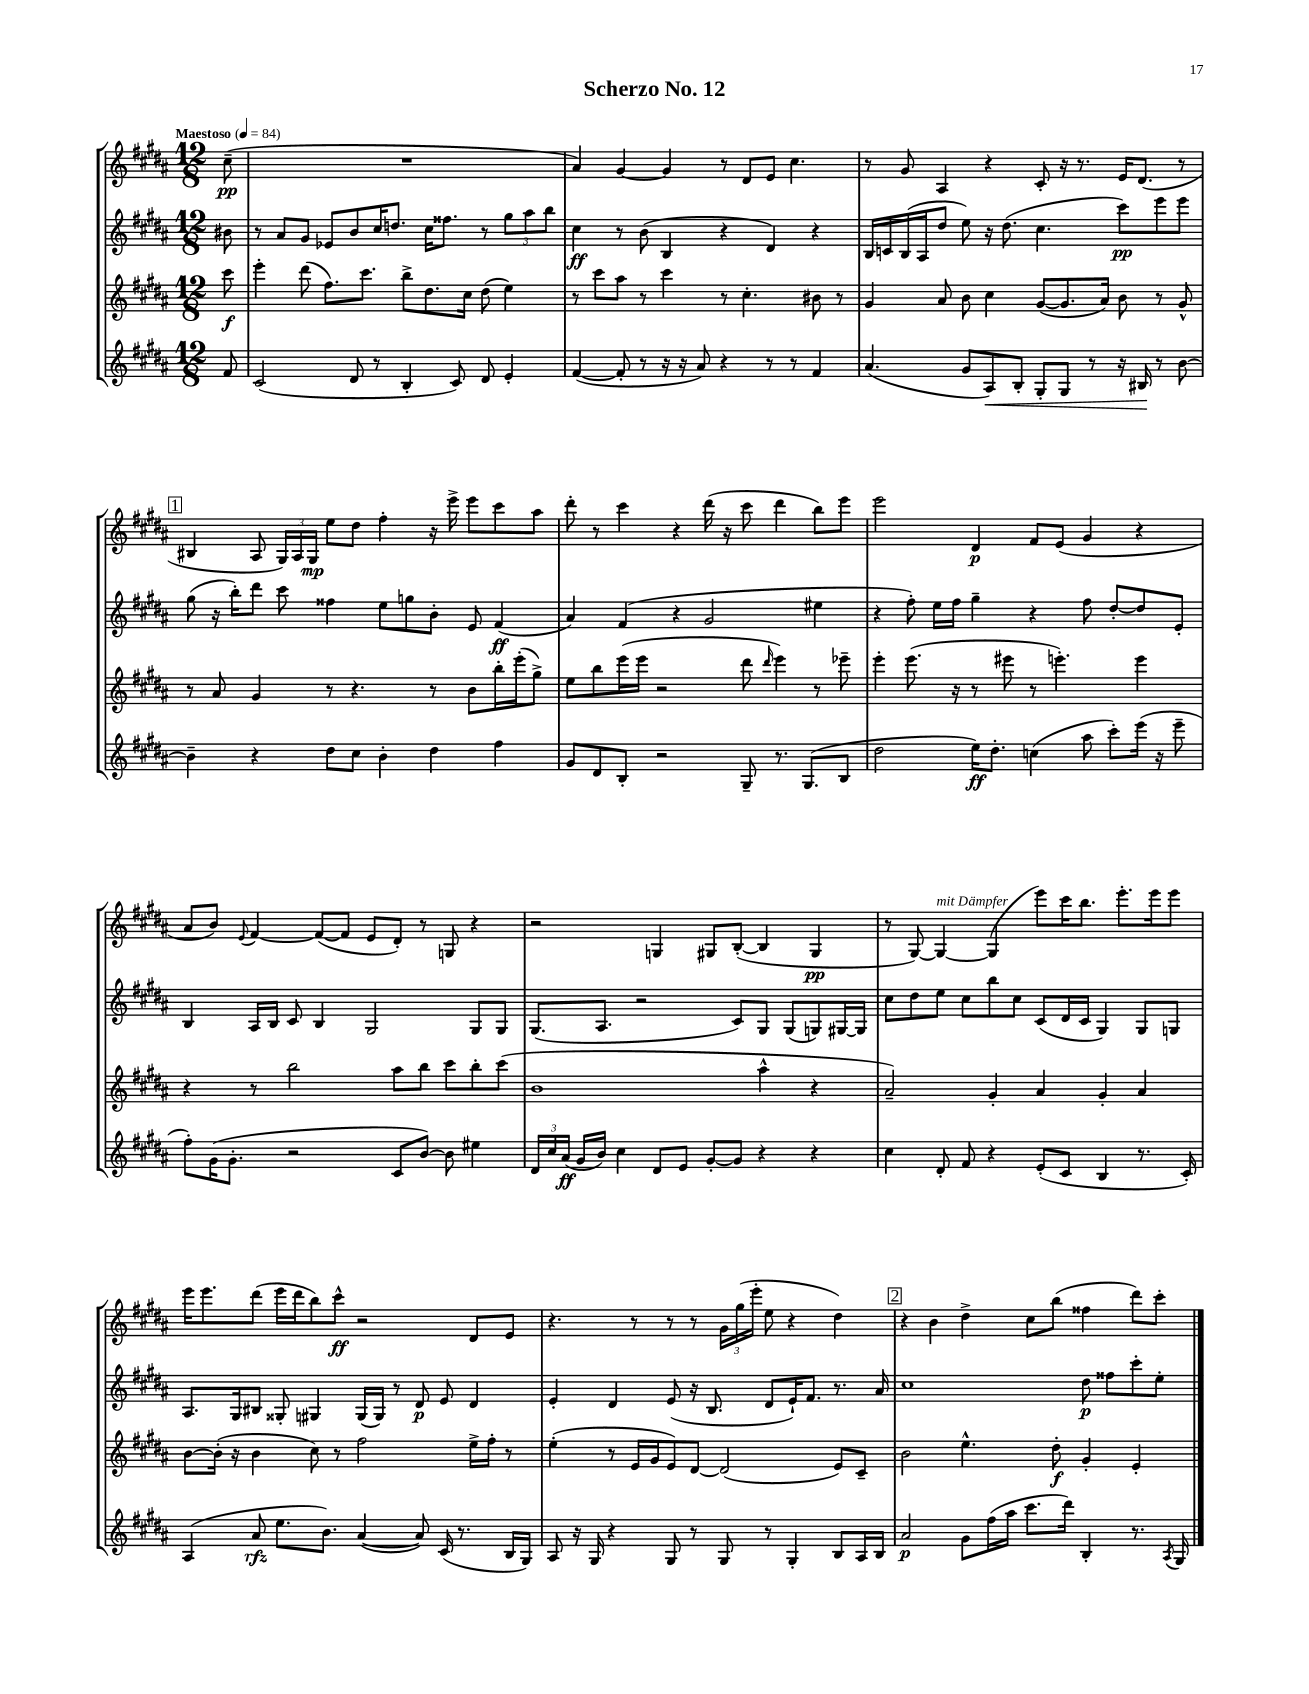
\header { title = "Scherzo No. 12" }
<<
\new StaffGroup <<
\new Staff = "s0" {
    \clef treble \key b \major \numericTimeSignature \time 12/8 \partial 8 \tempo "Maestoso" 4 = 84
    \autoBeamOff cis''8--\pp( |
    R1. |
    ais'4) gis'4~ gis'4 r8 dis'8[ e'8] cis''4. |
    r8 gis'8 ais4 r4 cis'8-. r16 r8. e'16[ dis'8.]( r8 |
    \mark \markup { \box "1" } bis4 ais8 \tuplet 3/2 { gis16[) ais16 gis16]\mp } e''8[ dis''8] fis''4-. r16 e'''16-> e'''8[ cis'''8 ais''8] |
    dis'''8-. r8 cis'''4 r4 dis'''16( r16 cis'''8 dis'''4 b''8[) e'''8] |
    e'''2 dis'4\p fis'8[ e'8]( gis'4 r4 |
    ais'8[ b'8]) \appoggiatura { e'8 } fis'4~ fis'8[~( fis'8] e'8[ dis'8]-.) r8 g8 r4 |
    r2 g4 gis8[ b8]~-.( b4 gis4\pp |
    r8 gis8~) gis4~^\markup { \italic "mit Dämpfer" } gis4( e'''8[) cis'''16 b''8.] e'''8.[-. e'''16 e'''8] |
    e'''16[ e'''8. dis'''8]( e'''16[ dis'''16 b''8) cis'''8]-^\ff r2 dis'8[ e'8] |
    r4. r8 r8 r8 \tuplet 3/2 { gis'16[ gis''16( e'''16]-. } e''8 r4 dis''4) |
    \mark \markup { \box "2" } r4 b'4 dis''4-> cis''8[ b''8]( fisis''4 dis'''8[) cis'''8]-. \bar "|." |
}
\new Staff = "s1" {
    \clef treble \key b \major \numericTimeSignature \time 12/8 \partial 8
    \autoBeamOff bis'8 |
    r8 ais'8[ gis'8] ees'8[ b'8 cis''16 d''8.] cis''16[ fisis''8.] r8 \tuplet 3/2 { gis''8[ ais''8 b''8] } |
    cis''4\ff r8 b'8( b4 r4 dis'4) r4 |
    b16[ c'16 b16( ais16 dis''8] e''8) r16 dis''8.( cis''4. cis'''8[\pp) e'''8 e'''8] |
    \mark \markup { \box "1" } gis''8( r16 b''16[-.) dis'''8] cis'''8 fisis''4 e''8[ g''8 b'8]-. e'8 fis'4\ff( |
    ais'4) fis'4( r4 gis'2 eis''4 |
    r4 fis''8-.) e''16[ fis''16] gis''4-- r4 fis''8 dis''8[~-. dis''8 e'8]-. |
    b4 ais16[ b16] cis'8 b4 gis2 gis8[ gis8] |
    gis8.[( ais8.] r2 cis'8[) gis8] gis8[( g8) gis16~ gis16] |
    cis''8[ dis''8 e''8] cis''8[ b''8 cis''8] cis'8[( dis'16 cis'16] gis4) gis8[ g8] |
    ais8.[ gis16 bis8] gisis8-. gis4 gis16[( gis16]) r8 dis'8\p e'8 dis'4 |
    e'4-. dis'4 e'8( r16 b8. dis'8[ e'16-!) fis'8.] r8. ais'16 |
    \mark \markup { \box "2" } cis''1 dis''8\p fisis''8[ cis'''8-. e''8]-. \bar "|." |
}
\new Staff = "s2" {
    \clef treble \key b \major \numericTimeSignature \time 12/8 \partial 8
    \autoBeamOff cis'''8\f |
    e'''4-. dis'''8( fis''8.[) cis'''8.] b''8[-> dis''8. cis''16] dis''8( e''4) |
    r8 cis'''8[ ais''8] r8 cis'''4 r8 cis''4.-. bis'8 r8 |
    gis'4 ais'8 b'8 cis''4 gis'8[~( gis'8. ais'16]) b'8 r8 gis'8-^ |
    \mark \markup { \box "1" } r8 ais'8 gis'4 r8 r4. r8 b'8[ b''16-. e'''16-.( gis''8]->) |
    e''8[ b''8 e'''16( e'''16] r2 dis'''8 \grace { dis'''16 } e'''4) r8 ees'''8-- |
    e'''4-. e'''8.( r16 r8 eis'''8 r8 e'''4.-.) e'''4 |
    r4 r8 b''2 ais''8[ b''8] cis'''8[ b''8-. cis'''8]( |
    b'1 ais''4-^ r4 |
    ais'2--) gis'4-. ais'4 gis'4-. ais'4 |
    b'8[~ b'16]-.( r16 b'4 cis''8) r8 fis''2 e''16[-> fis''16]-. r8 |
    e''4-.( r8 e'16[ gis'16 e'8) dis'8]~ dis'2( e'8[) cis'8]-- |
    \mark \markup { \box "2" } b'2 e''4.-^ dis''8-.\f gis'4-. e'4-. \bar "|." |
}
\new Staff = "s3" {
    \clef treble \key b \major \numericTimeSignature \time 12/8 \partial 8
    \autoBeamOff fis'8 |
    cis'2( dis'8 r8 b4-. cis'8) dis'8 e'4-. |
    fis'4~( fis'8-. r8 r16 r16 ais'8) r4 r8 r8 fis'4 |
    ais'4.( gis'8[ ais8\<) b8]-. gis8[-. gis8] r8 r16 bis16\! r8 b'8~ |
    \mark \markup { \box "1" } b'4-- r4 dis''8[ cis''8] b'4-. dis''4 fis''4 |
    gis'8[ dis'8 b8]-. r2 gis8-- r8. gis8.[( b8] |
    dis''2 e''16[\ff) dis''8.]-. c''4( ais''8 cis'''8[-.) e'''16]( r16 e'''8-- |
    fis''8[-.) gis'16( gis'8.]-. r2 cis'8[ b'8]~) b'8 eis''4 |
    \tuplet 3/2 { dis'16[ cis''16 ais'16]\ff( } gis'16[ b'16]) cis''4 dis'8[ e'8] gis'8[~-. gis'8] r4 r4 |
    cis''4 dis'8-. fis'8 r4 e'8[-.( cis'8] b4 r8. cis'16-.) |
    ais4( ais'8\rfz e''8.[ b'8.]) ais'4~( ais'8) cis'16( r8. b16[ gis16]) |
    ais8 r16 gis16 r4 gis8 r8 gis8 r8 gis4-. b8[ ais16 b16] |
    \mark \markup { \box "2" } ais'2\p gis'8[ fis''16( ais''16] cis'''8.[ dis'''16]) b4-. r8. \acciaccatura { ais8 } gis16 \bar "|." |
}
>>
>>
\layout { \context { \Score \remove "Bar_number_engraver" } }
